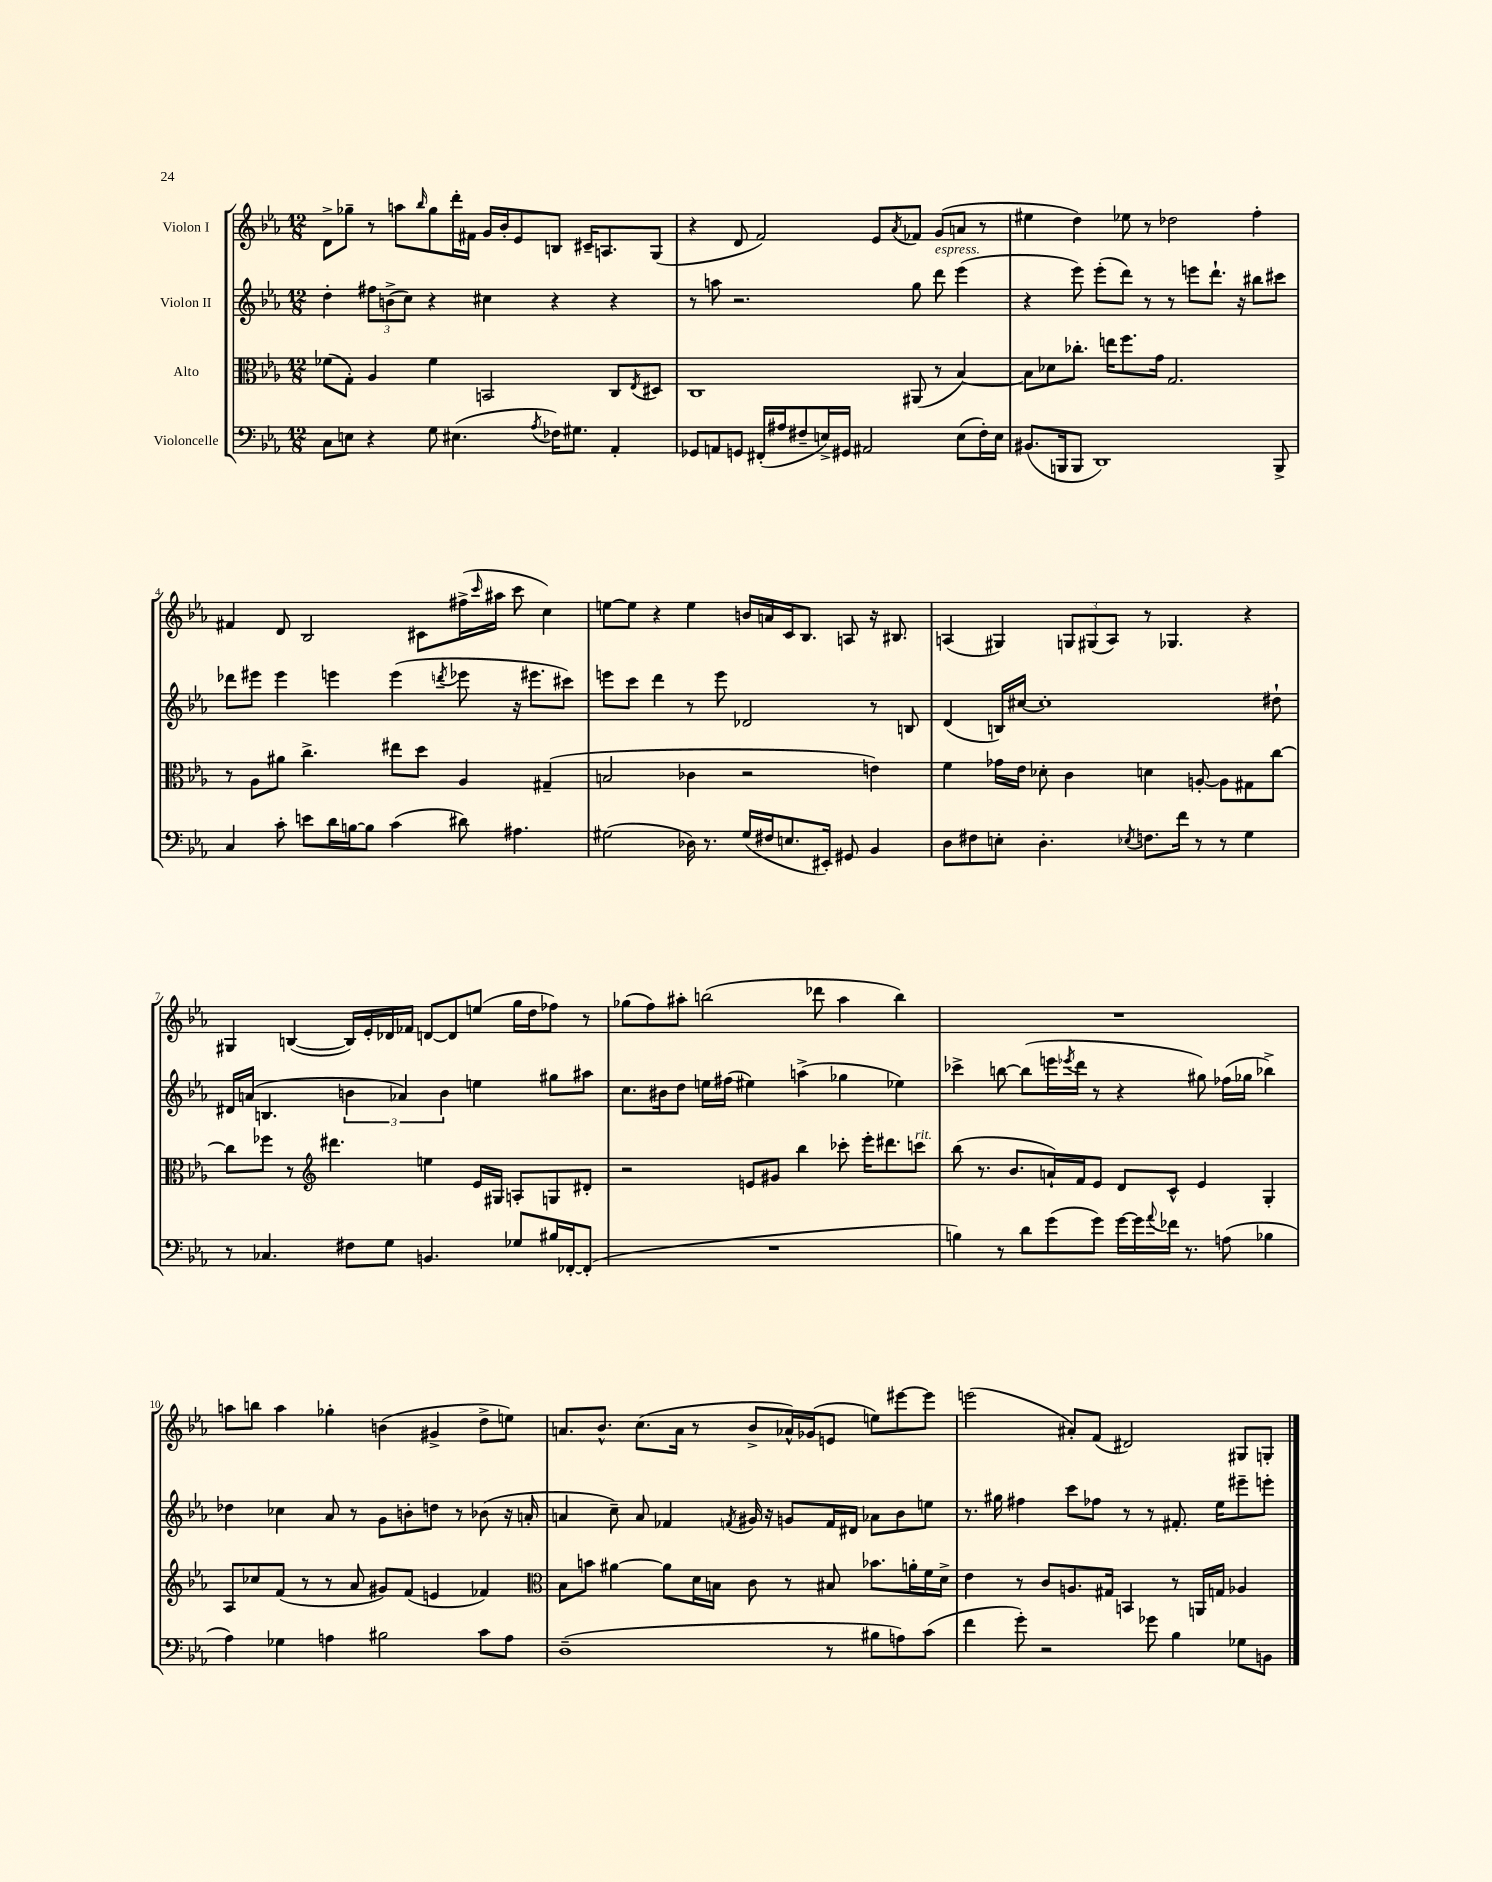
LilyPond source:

<<
\new StaffGroup <<
\new Staff = "s0" \with { instrumentName = "Violon I" } {
    \clef treble \key ees \major \numericTimeSignature \time 12/8
    d'8-> ges''8-- r8 a''8 \grace { bes''16 } ges''8 d'''16-. fis'16 g'16 bes'16-. ees'8 b8 cis'16-- a8. g8( |
    r4 d'8 f'2) ees'8 \acciaccatura { aes'8 } fes'8 g'8( a'8 r8 |
    eis''4 d''4) ees''8 r8 des''2 f''4-. |
    fis'4 d'8 bes2 cis'8 fis''16->( \grace { c'''16 } ais''16 c'''8 c''4) |
    e''8~ e''8 r4 e''4 b'16 a'16 c'16 bes8. a8 r16 bis8. |
    a4( gis4) \tuplet 3/2 { g8 gis8( a8) } r8 ges4. r4 |
    gis4 b4~( b16) ees'16-. des'16 fes'16 d'8~ d'8 e''8( g''16 d''16 fes''8) r8 |
    ges''8( f''8) ais''8-. b''2( des'''8 ais''4 b''4) |
    R1. |
    a''8 b''8 a''4 ges''4-. b'4( gis'4-> d''8-> e''8) |
    a'8. bes'8.-^ c''8.( a'16 r8 bes'8-> aes'16-^) ges'16( e'8 e''8) eis'''8~ eis'''8 |
    e'''2( ais'8-.) f'8( dis'2) gis8 g8-. \bar "|." |
}
\new Staff = "s1" \with { instrumentName = "Violon II" } {
    \clef treble \key ees \major \numericTimeSignature \time 12/8
    d''4-. \tuplet 3/2 { fis''8 b'8->( c''8) } r4 cis''4 r4 r4 |
    r8 a''8 r2. g''8 d'''8^\markup { \italic "espress." } ees'''4( |
    r4 ees'''8) ees'''8-.( d'''8) r8 r8 e'''8 d'''8.-! r16 bis''8 cis'''8 |
    des'''8 eis'''8 eis'''4 e'''4 e'''4( \acciaccatura { d'''8 } ees'''8 r16 eis'''8. cis'''8) |
    e'''8 c'''8 d'''4 r8 e'''8 des'2 r8 b8 |
    d'4( b16) cis''16~ cis''1-. dis''8-! |
    dis'16 a'16( b4. \tuplet 3/2 { b'4 aes'4) b'4 } e''4 gis''8 ais''8 |
    c''8. bis'16 d''8 e''16 fis''16( eis''4) a''4->( ges''4 ees''4) |
    ces'''4-> b''8~ b''8( e'''16 \acciaccatura { ees'''8 } d'''16 r8 r4 gis''8) fes''16( ges''16 bes''4->) |
    des''4 ces''4 aes'8 r8 g'8 b'8-. d''8 r8 bes'8( r16 a'16-. |
    a'4 c''8--) a'8 fes'4 \acciaccatura { f'8 } gis'16 r16 g'8 f'16 dis'16 aes'8 bes'8 e''8 |
    r8. gis''16 fis''4 c'''8 fes''8 r8 r8 fis'8.-. ees''16 eis'''8-- e'''8-. \bar "|." |
}
\new Staff = "s2" \with { instrumentName = "Alto" } {
    \clef alto \key ees \major \numericTimeSignature \time 12/8
    fes'8( g8-.) aes4 fes'4 b,2 c8 \acciaccatura { ees8 } dis8 |
    c1 ais,8( r8 bes4~) |
    bes8 des'8 ces''8.-. e''16 f''8. g'16 g2. |
    r8 aes8 ais'8 c''4.-> eis''8 d''8 aes4 gis4--( |
    b2 ces'4 r2 e'4) |
    f'4 ges'16 ees'16 des'8-. c'4 d'4 a8~-. a8 gis8 c''8~ |
    c''8 fes''8 r8 \clef treble dis'''4. e''4 ees'16 gis16 a8-. g8 dis'8-. |
    r2 e'8 gis'8 bes''4 ces'''8-. ees'''16-. dis'''8. c'''8^\markup { \italic "rit." } |
    bes''8( r8. bes'8. a'16-!) f'16 ees'8 d'8 c'8-^ ees'4 g4-. |
    aes8 ces''8 f'8( r8 r8 aes'8 gis'8) f'8( e'4 fes'4) |
    \clef alto bes8 b'8 ais'4~ ais'8 d'16 b16 c'8 r8 bis8 bes'8. a'16-. f'16 d'16-> |
    ees'4 r8 c'8 a8. gis16 b,4 r8 a,16 g16 aes4 \bar "|." |
}
\new Staff = "s3" \with { instrumentName = "Violoncelle" } {
    \clef bass \key ees \major \numericTimeSignature \time 12/8
    c8 e8 r4 g8 eis4.( \acciaccatura { aes8 } fes16) gis8. aes,4-. |
    ges,8 a,8 g,8 fis,16-.( ais16 fis8-- e16->) gis,16 ais,2 e8( fis16-.) e16 |
    bis,8.( b,,16 b,,8 d,1) b,,8-> |
    c4 c'8-. e'8 d'16 b16~ b8 c'4( dis'8) ais4. |
    gis2( des16) r8. gis16( fis16 e8. eis,16-.) gis,8 bes,4 |
    d8 fis8 e8-. d4.-. \acciaccatura { ees8 } f8. f'16 r8 r8 g4 |
    r8 ces4. fis8 g8 b,4. ges8 bis16 fes,16~-. fes,8-.( |
    R1. |
    b4) r8 d'8 g'8( g'8) g'16~ g'16 \appoggiatura { aes'8 } fes'16 r8. a8( bes4 |
    aes4) ges4 a4 bis2 c'8 a8 |
    d1--( r8 bis8 a8) c'8( |
    f'4 g'8-.) r2 ges'8 bes4 ges8 b,8 \bar "|." |
}
>>
>>
